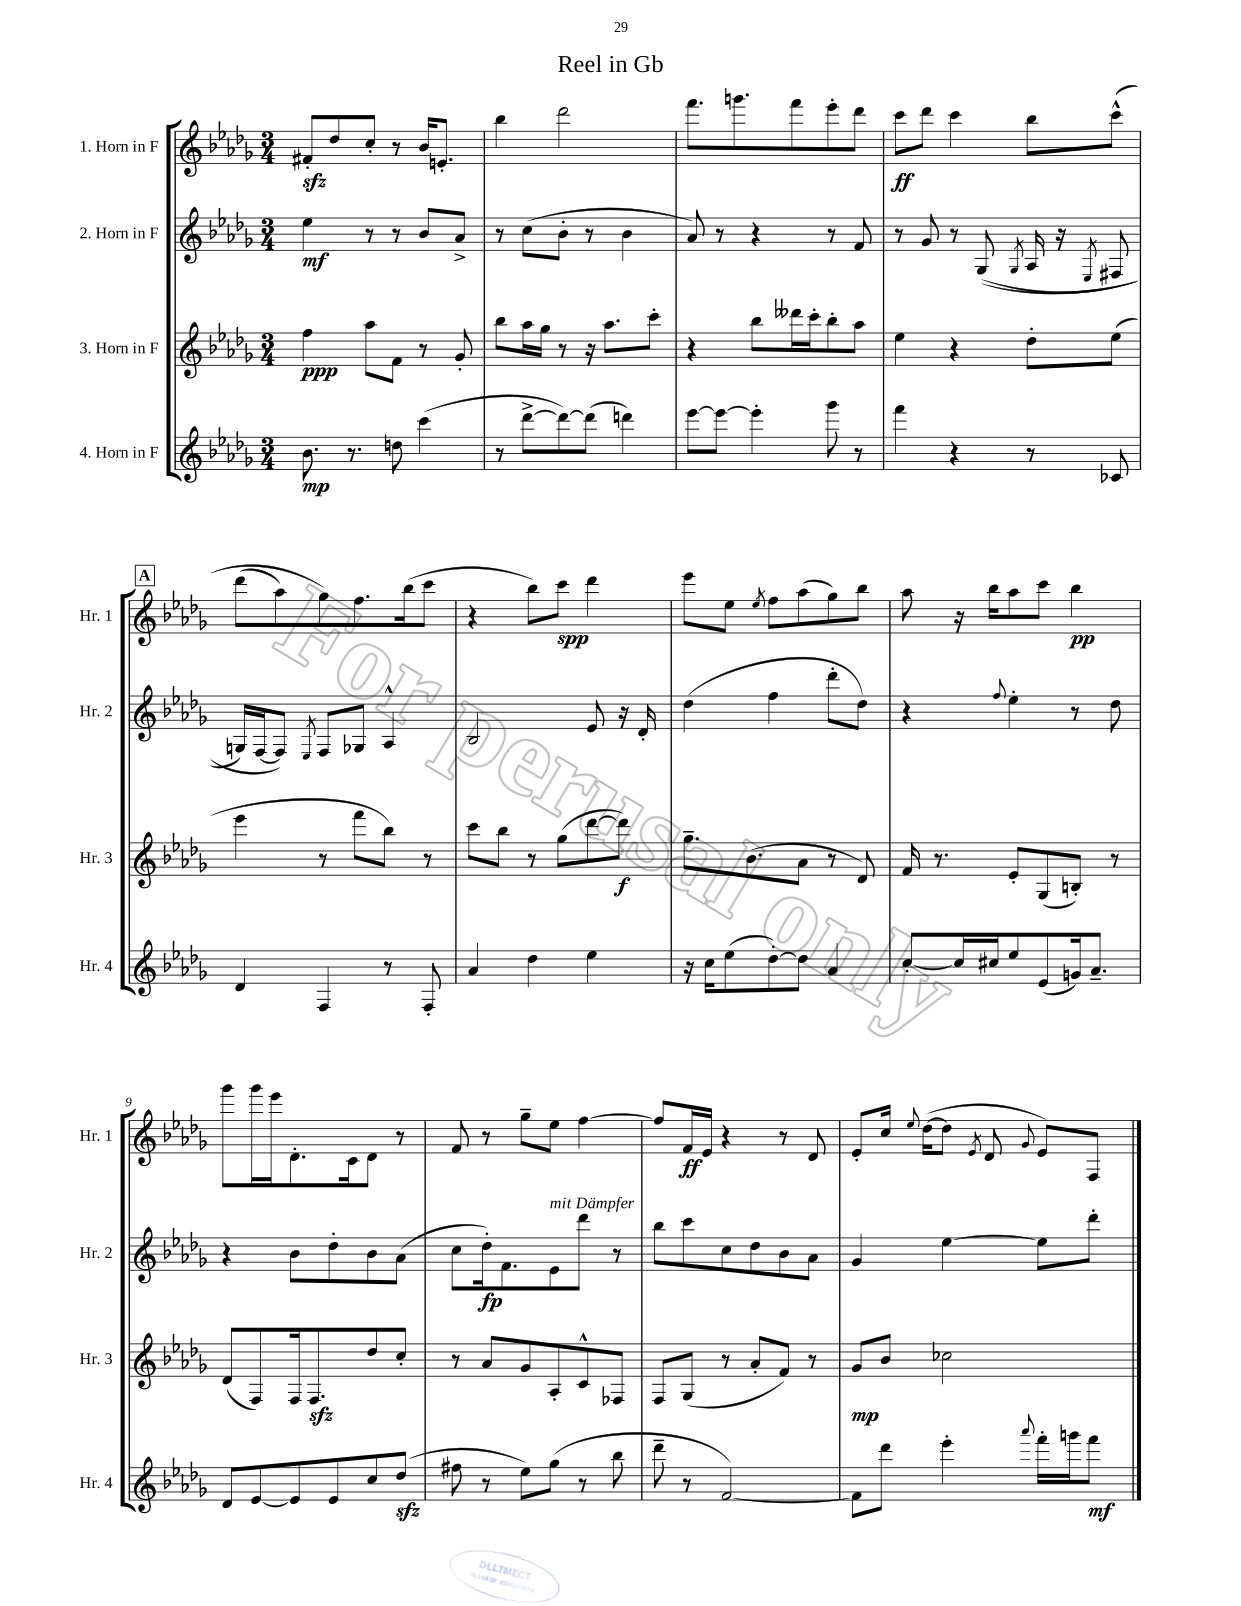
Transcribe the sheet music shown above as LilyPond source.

\header { title = "Reel in Gb" }
<<
\new StaffGroup <<
\new Staff = "s0" \with { instrumentName = "1. Horn in F" shortInstrumentName = "Hr. 1" } {
    \clef treble \key des \major \numericTimeSignature \time 3/4
    \autoBeamOff fis'8[-.\sfz des''8 c''8]-. r8 bes'16[ e'8.]-. |
    bes''4 des'''2 |
    f'''8.[ g'''8. f'''8 ees'''8-. des'''8] |
    c'''8[\ff des'''8] c'''4 bes''8[ c'''8]-^\( |
    \mark \markup { \box "A" } des'''8[( aes''8) ges''8\) f''8. bes''16( c'''8] |
    r4 bes''8[) c'''8]\spp des'''4 |
    ees'''8[ ees''8] \acciaccatura { ees''8 } f''8[ aes''8( ges''8) bes''8] |
    aes''8 r16 bes''16[ aes''8 c'''8] bes''4\pp |
    ges'''8[ ges'''16 ees'''16 des'8.-. c'16 des'8] r8 |
    f'8 r8 ges''8[-- ees''8] f''4~ |
    f''8[ f'16\ff ees'16] r4 r8 des'8 |
    ees'8[-. c''16] \appoggiatura { ees''8 } des''16[~( des''8] \acciaccatura { ees'8 } des'8 \appoggiatura { ges'8 } ees'8[) f8] \bar "|." |
}
\new Staff = "s1" \with { instrumentName = "2. Horn in F" shortInstrumentName = "Hr. 2" } {
    \clef treble \key des \major \numericTimeSignature \time 3/4
    \autoBeamOff ees''4\mf r8 r8 bes'8[ aes'8]-> |
    r8 c''8[( bes'8]-. r8 bes'4 |
    aes'8) r8 r4 r8 f'8 |
    r8 ges'8 r8 ges8(\( \acciaccatura { ges8 } aes16 r16 \acciaccatura { ees8 } fis8 |
    \mark \markup { \box "A" } g16[) f16~ f8]\) \acciaccatura { ees8 } f8[ ges8] aes4-^ |
    bes2 ees'8 r16 des'16-. |
    des''4( f''4 des'''8[-. des''8]) |
    r4 \appoggiatura { f''8 } ees''4-. r8 des''8 |
    r4 bes'8[ des''8-. bes'8 aes'8]( |
    c''8[ des''16-.\fp) f'8. ees'8^\markup { \italic "mit Dämpfer" } des'''8] r8 |
    bes''8[ c'''8 c''8 des''8 bes'8 aes'8] |
    ges'4 ees''4~ ees''8[ des'''8]-. \bar "|." |
}
\new Staff = "s2" \with { instrumentName = "3. Horn in F" shortInstrumentName = "Hr. 3" } {
    \clef treble \key des \major \numericTimeSignature \time 3/4
    \autoBeamOff f''4\ppp aes''8[ f'8] r8 ges'8-. |
    bes''8[ aes''16 ges''16] r8 r16 aes''8.[ c'''8]-. |
    r4 bes''8[ deses'''16 c'''16-. bes''8-. aes''8] |
    ees''4 r4 des''8[-. ees''8]( |
    \mark \markup { \box "A" } ees'''4 r8 f'''8[ bes''8]) r8 |
    c'''8[ bes''8] r8 ges''8[( des'''8~ des'''8]\f) |
    ges''8.[-- bes'8.( aes'8] r8 des'8) |
    f'16 r8. ees'8[-. ges8( b8]-.) r8 |
    des'8[( f8) f16 f8.\sfz des''8 c''8]-. |
    r8 aes'8[ ges'8 aes8-. c'8-^ fes8] |
    f8[ ges8]( r8 aes'8[-. f'8]) r8 |
    ges'8[\mp bes'8] ces''2 \bar "|." |
}
\new Staff = "s3" \with { instrumentName = "4. Horn in F" shortInstrumentName = "Hr. 4" } {
    \clef treble \key des \major \numericTimeSignature \time 3/4
    \autoBeamOff bes'8.\mp r8. d''8 c'''4( |
    r8 des'''8[~-> des'''8~) des'''8]( d'''4) |
    ees'''8[~ ees'''8]~ ees'''4-. ges'''8 r8 |
    f'''4 r4 r8 ces'8 |
    \mark \markup { \box "A" } des'4 f4 r8 f8-. |
    aes'4 des''4 ees''4 |
    r16 c''16[ ees''8( des''8~-.) des''8] aes'4 |
    c''8[~-. c''16 cis''16 ees''8 ees'8( g'16) aes'8.]-- |
    des'8[ ees'8~ ees'8 ees'8 c''8 des''8]\sfz( |
    fis''8 r8 ees''8[) ges''8]( r8 bes''8 |
    des'''8-- r8 f'2~) |
    f'8[ des'''8] ees'''4-. \appoggiatura { aes'''8 } f'''16[-. g'''16 f'''8]\mf \bar "|." |
}
>>
>>
